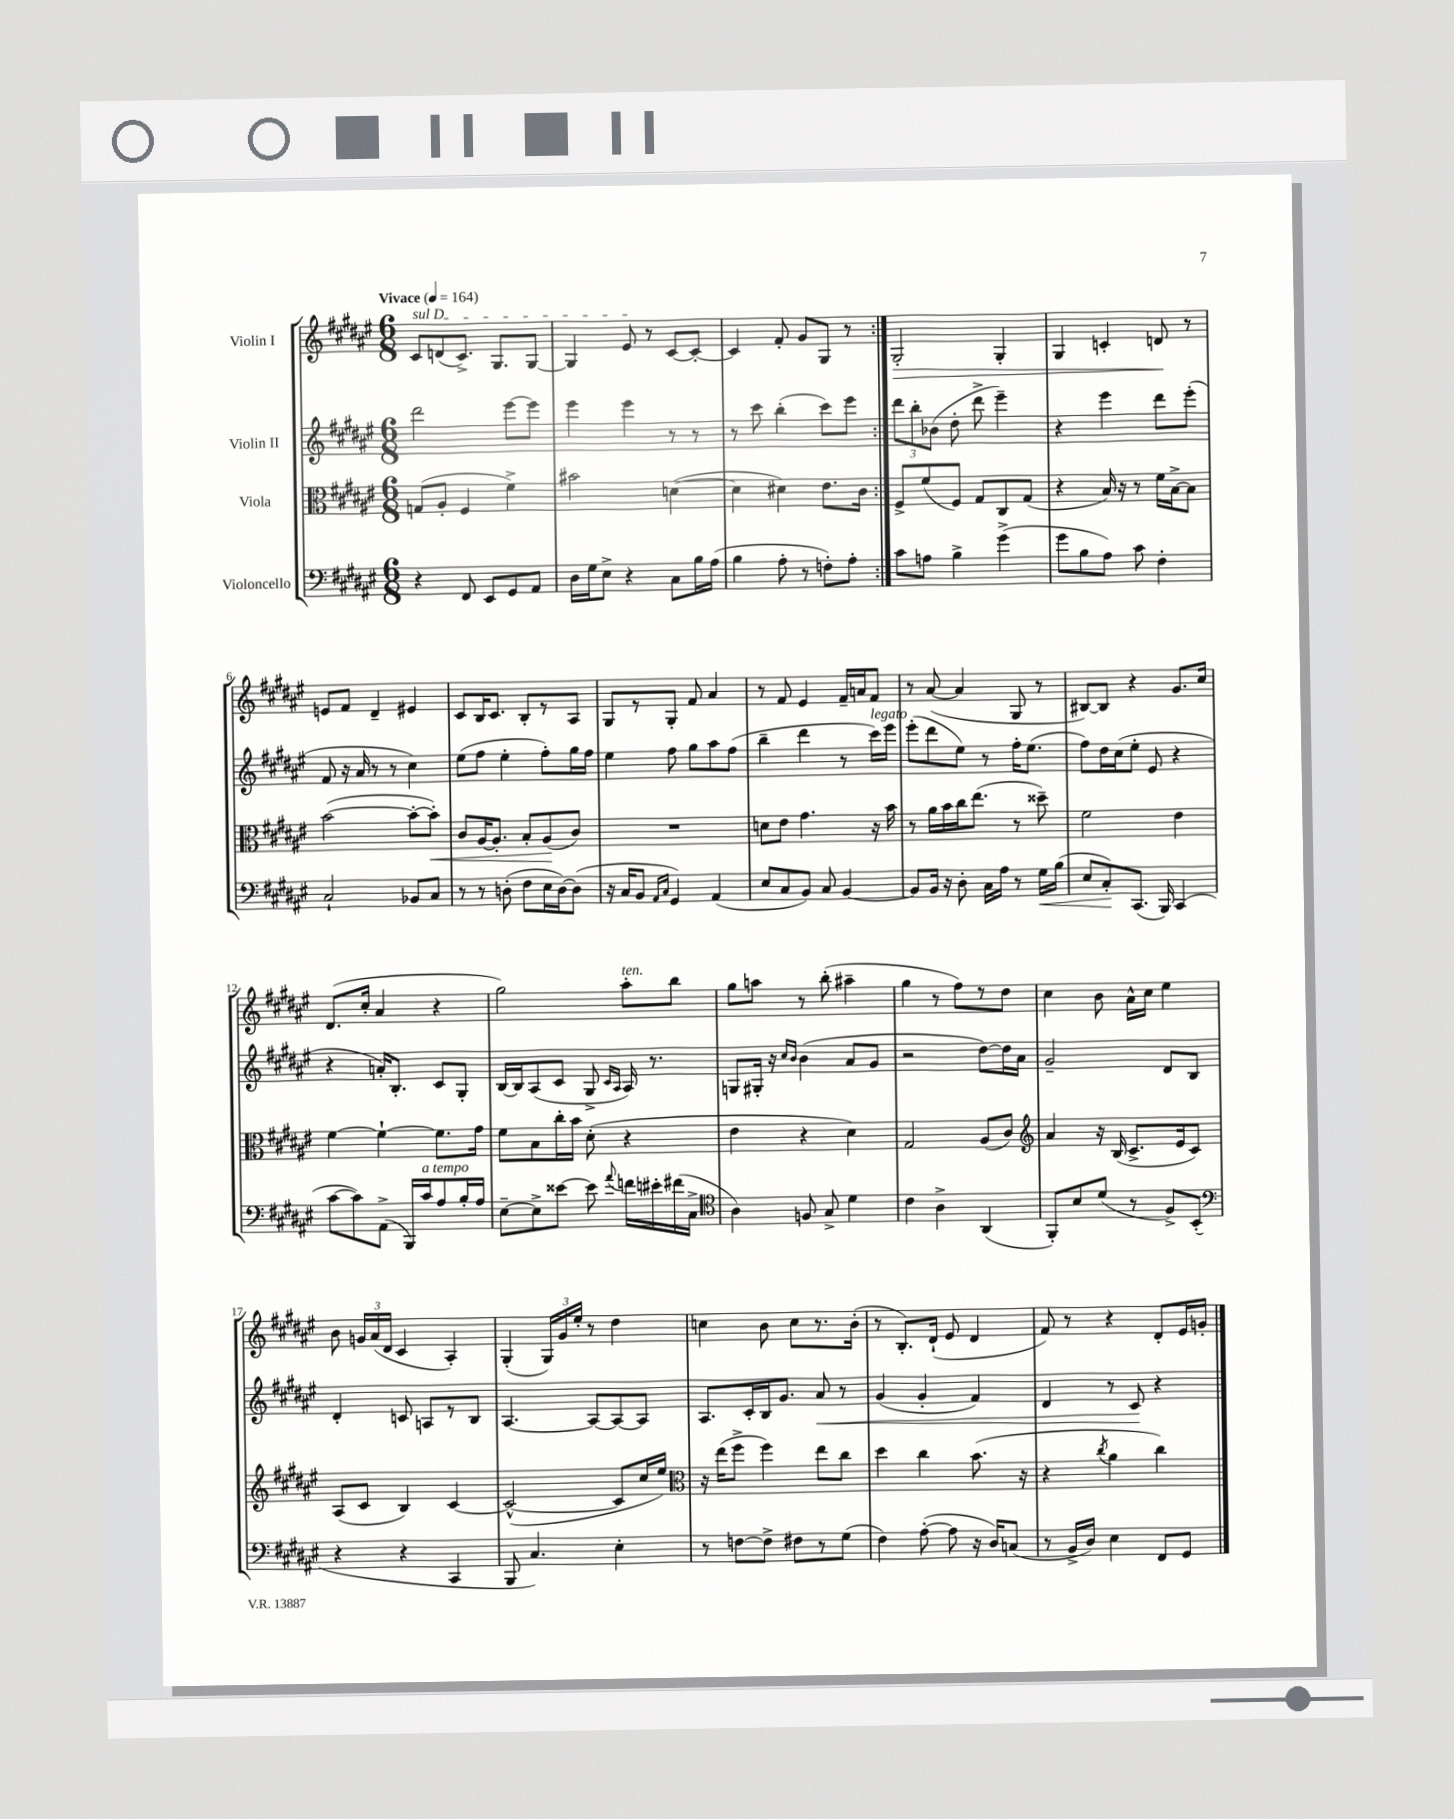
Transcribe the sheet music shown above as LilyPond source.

<<
\new StaffGroup <<
\new Staff = "s0" \with { instrumentName = "Violin I" } {
    \clef treble \key fis \major \numericTimeSignature \time 6/8 \tempo "Vivace" 4 = 164
    \autoBeamOff \repeat volta 2 { \once \override TextSpanner.bound-details.left.text = \markup { \italic "sul D" } cis'8[\startTextSpan d'8( cis'8.]->) gis8.[ gis8]~ |
    gis4 eis'8\stopTextSpan r8 cis'8[~ cis'8]~-. |
    cis'4 fis'8-. gis'8[ gis8] r8 | }
    gis2-.\> gis4-. |
    gis4 c'4-. d'8\! r8 |
    e'8[ fis'8] dis'4-- eis'4 |
    cis'8[ b16 cis'8.] b8[-. r8 ais8] |
    gis8[ r8 gis8]-. fis'8 ais'4 |
    r8 fis'8 eis'4 fis'16[-- a'16 fis'8] |
    r8 ais'8~( ais'4 gis8 r8 |
    bis8[~) bis8] r4 gis'8.[ cis''16] |
    dis'8.[( cis''16]-. ais'4 r4 |
    gis''2) ais''8[-.^\markup { \italic "ten." } b''8] |
    gis''8[ a''8] r8 b''8-.( ais''4-- |
    gis''4 r8 fis''8[) r8 dis''8] |
    cis''4 b'8 ais'16[-^ cis''16] eis''4 |
    b'8 \tuplet 3/2 { g'16[ ais'16( dis'16] } cis'4 ais4-.) |
    gis4-.( \tuplet 3/2 { gis16[) gis'16 eis''16]-. } r8 dis''4 |
    c''4 b'8 c''8[ r8. b'16]-.( |
    r8 b8.[-.) dis'16]-!( eis'8 dis'4 |
    fis'8) r8 r4 dis'8[-. eis'16 g'16]-. \bar "|." |
}
\new Staff = "s1" \with { instrumentName = "Violin II" } {
    \clef treble \key fis \major \numericTimeSignature \time 6/8
    \autoBeamOff \repeat volta 2 { dis'''2 eis'''8[~ eis'''8] |
    eis'''4 eis'''4 r8 r8 |
    r8 cis'''8 b''4-.( cis'''8[) eis'''8] | }
    \tuplet 3/2 { dis'''8[ b''8-. bes'8]( } dis''8-. dis'''8-> eis'''4--) |
    r4 eis'''4 dis'''8[ eis'''8]-.( |
    fis'8 r16 ais'16 r8 r8 cis''4) |
    eis''8[( fis''8] eis''4-. fis''8[-.) gis''16 fis''16] |
    eis''4 fis''8 gis''8[ ais''8 fis''8]( |
    b''4-- dis'''4 r8 cis'''16[^\markup { \italic "legato" }) eis'''16] |
    eis'''8[-.( dis'''8 eis''8]) r8 fis''16[-. eis''8.]( |
    fis''8[) dis''16 cis''16( eis''8]-. eis'8 r4 |
    r4 a'16[-.) b8.]-. cis'8[ gis8]-. |
    b16[~ b16 ais8( cis'8] gis8-> \grace { cis'16[ ais16] } ais16) r8. |
    g8[ gis16]-. r16 \grace { cis''16[ b'16] } b'4( ais'8[ gis'8] |
    r2 dis''8[~) dis''16 ais'16] |
    gis'2-- dis'8[ b8] |
    dis'4-. c'8 a8[ r8 b8] |
    ais4.~ ais8[~ ais8~ ais8] |
    ais8.[ cis'16-. b16 gis'8.] ais'8\< r8 |
    gis'4( gis'4-. fis'4) |
    dis'4 r8 cis'8\! r4 \bar "|." |
}
\new Staff = "s2" \with { instrumentName = "Viola" } {
    \clef alto \key fis \major \numericTimeSignature \time 6/8
    \autoBeamOff \repeat volta 2 { g8[( ais8]-. fis4 fis'4->) |
    bis'2 d'4~( |
    d'4 dis'4) eis'8.[ cis'16] | }
    fis8[-> fis'8( fis8]) gis8[ cis8 gis8]( |
    r4 b16) r16 r8 fis'16[ b16~-> b8] |
    b'2~( b'8[~-. b'8]-.\<) |
    cis'8[ ais16~ ais8.]-. b8[-. ais8\!( cis'8]) |
    R2. |
    d'8[ eis'8] gis'4. r16 b'16 |
    r8 ais'16[ b'16 cis''16 eis''8.]( r8 disis''8--) |
    fis'2 eis'4 |
    fis'4~ fis'4~-! fis'8.[ gis'16] |
    fis'8[ b8 cis''16-. b'16] dis'8-.( r4 |
    eis'4 r4 dis'4) |
    gis2 ais8[( cis'8]) |
    \clef treble ais'4 r16 b16( cis'8.[-> eis'16 cis'8]) |
    ais8[( cis'8] b4) cis'4~ |
    cis'2~-^( cis'8[ cis''16 eis''16]) |
    \clef alto r16 eis''16[( fis''8]-> fis''4) eis''8[ cis''8] |
    dis''4 cis''4 b'8.( r16 |
    r4 \acciaccatura { cis''8 } ais'4 cis''4) \bar "|." |
}
\new Staff = "s3" \with { instrumentName = "Violoncello" } {
    \clef bass \key fis \major \numericTimeSignature \time 6/8
    \autoBeamOff \repeat volta 2 { r4 fis,8 eis,8[ gis,8 ais,8] |
    dis16[ gis16 eis8]-> r4 cis8[ b16 ais16]( |
    b4 ais8-. r8 f8[-.) ais8]-. | }
    cis'8[ a8] b4-> gis'4->( |
    gis'8[ b8 ais8]) cis'8 fis4-. |
    cis2-! bes,8[ cis8] |
    r8 r8 d8-.( fis8[ eis16 d16~) d8]( |
    r16 cis16[ b,8] \grace { ais,16[ cis16] } gis,4) ais,4( |
    eis8[ cis8 b,8]) cis8 b,4~ |
    b,8[ b,16] r16 dis8-. cis16[ ais16] r8 gis16[\< b16]( |
    eis8[ cis8-.\!) cis,8.]( b,,16) cis,4( |
    cis'8[~ cis'8) ais,8]->( b,,16[) cis'16^\markup { \italic "a tempo" } ais8 b16-. ais16] |
    eis8[~-- eis8-> eisis'8]~ eisis'8 \appoggiatura { ais'8 } f'16[ eis'16-. fis'16( cis16]-> |
    \clef tenor ais4) f8 gis8-> dis'4 |
    cis'4 ais4-> ais,4( |
    fis,8[-.) b8 dis'8]( r8 fis8[->) b,8]-.( |
    \clef bass r4 r4 cis,4 |
    b,,8 cis4.) eis4-. |
    r8 f8[~ f8]-> fis8[ r8 gis8]( |
    fis4) ais8~-.( ais8 r16 dis16[) c8]( |
    r8 b,16[-> dis16]) eis4 fis,8[ gis,8] \bar "|." |
}
>>
>>
